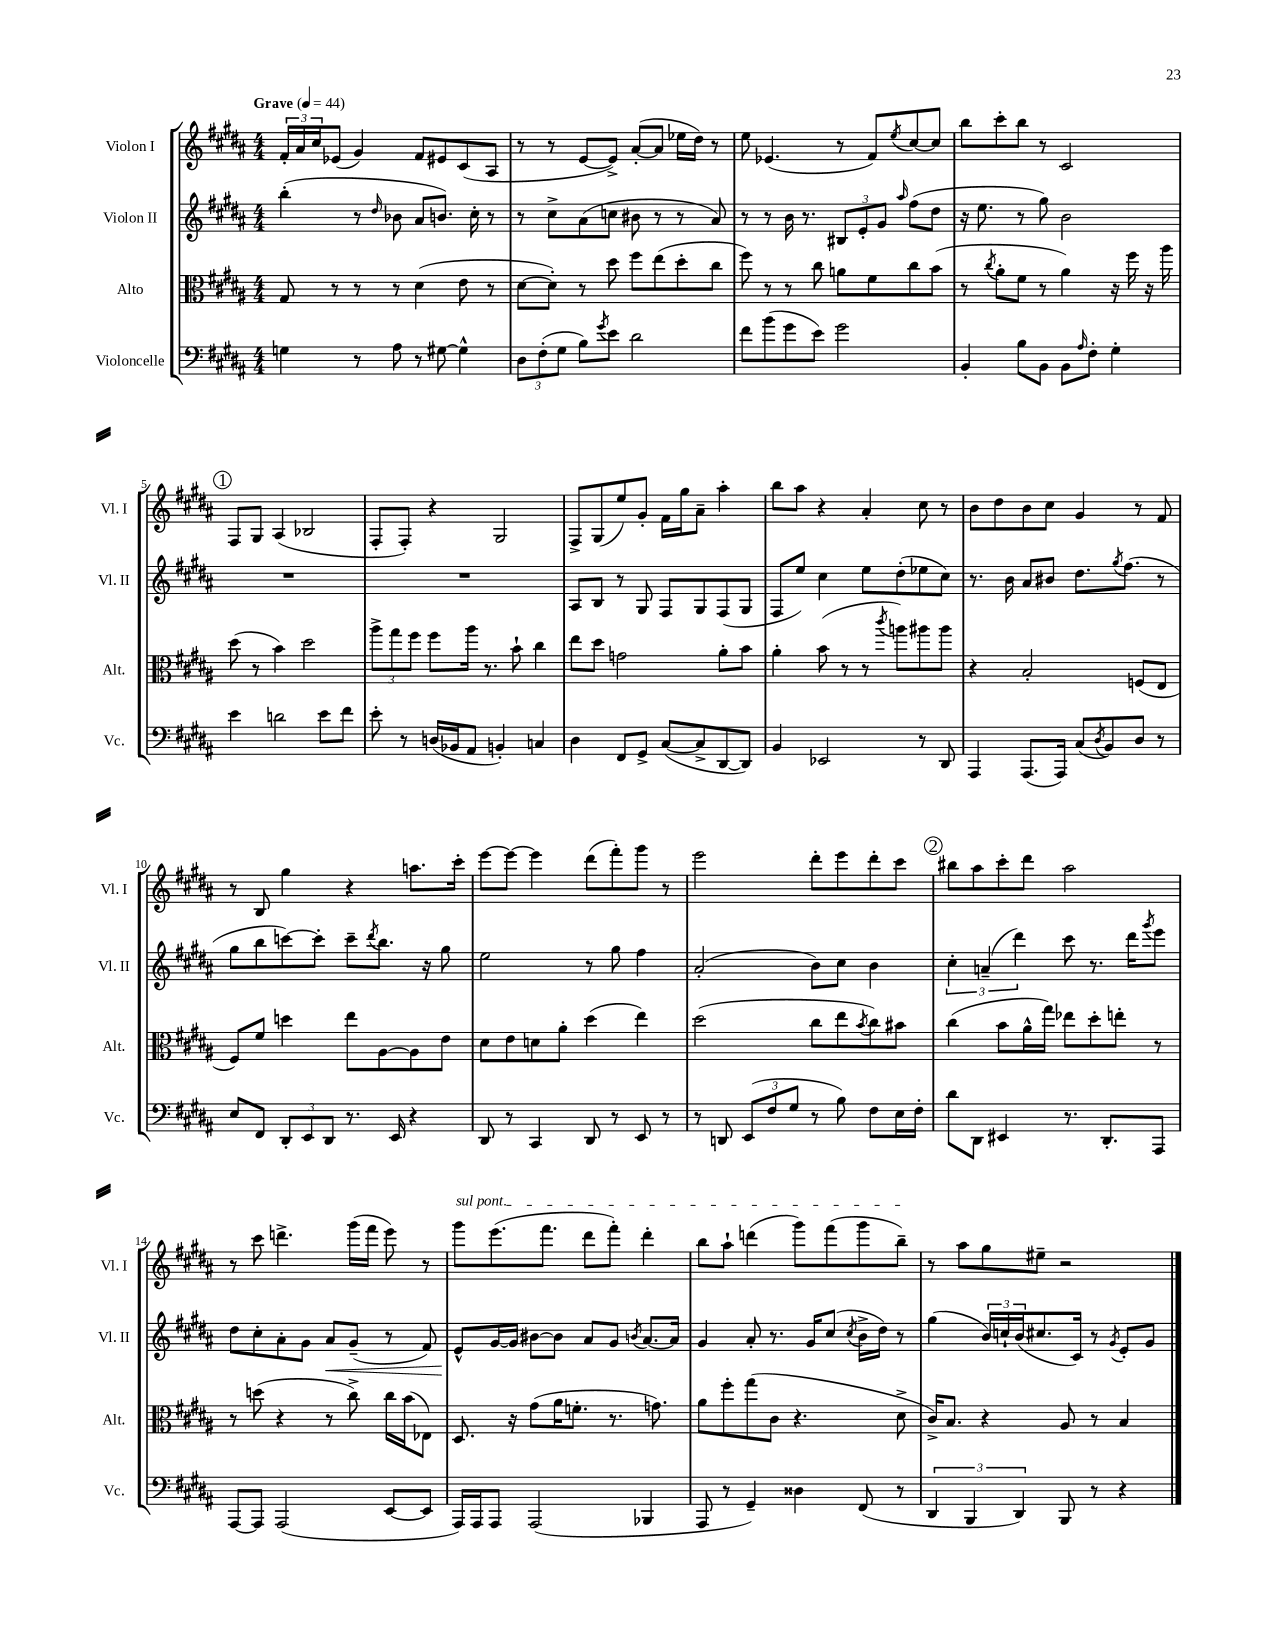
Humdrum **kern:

**kern	**kern	**kern	**kern
*staff4	*staff3	*staff2	*staff1
*clefF4	*clefC3	*clefG2	*clefG2
*k[f#c#g#d#a#]	*k[f#c#g#d#a#]	*k[f#c#g#d#a#]	*k[f#c#g#d#a#]
*M4/4	*M4/4	*M4/4	*M4/4
*MM44	*MM44	*MM44	*MM44
4G	8G#	(4bb'	24f#'
.	.	.	24a#
.	.	.	24cc#
.	8r	.	(8e-
8r	8r	8r	4g#)
.	.	16qqdd#	.
8A#	8r	8b-	.
8r	(4d#	8a#	8f#
[8G#	.	8.b)	8e#
4G#^^]	8e	.	(8c#
.	.	16cc#'	.
.	8r	8r	8A#
=	=	=	=
12D#	[8d#	8r	8r
(12F#'	.	.	.
.	8d#'])	8cc#^	8r
12G#	.	.	.
8B)	8r	(8a#	[8e
8qg#	.	.	.
8e	8dd#	8cc	8e^])
2d#	8ff#	8b#	([8a#'
.	(8ee	8r	8a#]
.	8dd#'	8r	16ee-
.	.	.	16dd#)
.	8cc#	8a#)	8r
=	=	=	=
8f#	8ff#)	8r	8ee
(8b	8r	8r	(4.e-
8g#	8r	16b	.
.	.	8.r	.
8e)	8cc#	.	.
2g#	8a	12B#	8r
.	.	12e'	.
.	8f#	.	8f#)
.	.	12g#	.
.	.	16qqaa#	8qee
.	8cc#	(8ff#	[8cc#
.	(8b	8dd#	8cc#]
=	=	=	=
4BB'	8r	16r	8bb
.	.	8.ee	.
.	8qcc#	.	.
.	8a#'	.	8ccc#'
8B	8f#	8r	8bb
8BB	8r	8gg#)	8r
8BB	4a#)	2b	2c#
16qqA#	.	.	.
8F#'	.	.	.
4G#'	16r	.	.
.	16ff#	.	.
.	16r	.	.
.	16aa#	.	.
=	=	=	=
4e	(8dd#	1r	8F#
.	8r	.	8G#
2d	4b)	.	(4A#
.	2dd#	.	2B-
8e	.	.	.
8f#	.	.	.
=	=	=	=
8e'	12aa#^	1r	8F#'
.	12gg#	.	.
8r	.	.	8F#')
.	12ff#	.	.
(16D	8ff#	.	4r
16BB-	.	.	.
8AA#	16aa#	.	.
.	8.r	.	.
4BB')	.	.	2G#
.	8b`	.	.
4C	4cc#	.	.
=	=	=	=
4D#	8ee	8A#	8F#^
.	8dd#	8B	(8G#
8FF#	2g	8r	8ee)
8GG#^	.	8G#	8g#'
([8C#	.	8F#	16f#
.	.	.	16gg#
8C#^]	.	8G#	8a#~
[8DD#	8a#'	(8F#	4aa#'
8DD#])	8b	8G#	.
=	=	=	=
4BB	4a#'	8F#	8bb
.	.	8ee)	8aa#
2EE-	(8b	4cc#	4r
.	8r	.	.
.	8r	8ee	4a#'
.	8qccc#	.	.
.	8aa)	(8dd#'	.
8r	8aa#	8ee-	8cc#
8DD#	8aa#	8cc#)	8r
=	=	=	=
4AAA#	4r	8.r	8b
.	.	.	8dd#
.	.	16b	.
(8.AAA#	2B'	8a#	8b
.	.	8b#	8cc#
16AAA#)	.	.	.
(8C#	.	8.dd#	4g#
8qD#	.	.	.
8BB)	.	.	.
.	.	8qgg#	.
.	.	(8.ff#	.
8D#	(8F	.	8r
8r	8E	8r	8f#
=	=	=	=
8E	8F#)	8gg#	8r
8FF#	8f#	8bb	8B
12DD#'	4dd	[8ccc)	4gg#
12EE	.	.	.
.	.	8ccc']	.
12DD#	.	.	.
8.r	8ee	8ccc~	4r
.	.	8qddd#	.
.	[8A#	8.bb	.
16EE	.	.	.
4r	8A#]	.	8.aa
.	.	16r	.
.	8e	8gg#	.
.	.	.	16ccc#'
=	=	=	=
8DD#	8d#	2ee	[8eee
8r	8e	.	8eee_
4CC#	8d	.	4eee]
.	8a#'	.	.
8DD#	(4dd#	8r	(8ddd#
8r	.	8gg#	8fff#')
8EE	4ee)	4ff#	8ggg#
8r	.	.	8r
=	=	=	=
8r	(2dd#	(2a#'	2eee
8DD	.	.	.
(12EE	.	.	.
12F#	.	.	.
12G#	.	.	.
8r	8cc#	8b)	8ddd#'
8B)	8ee	8cc#	8eee
.	8qb	.	.
8F#	8cc#)	4b	8ddd#'
16E	8b#	.	8ccc#
16F#'	.	.	.
=	=	=	=
8d#	(4cc#	6cc#'	8bb#
8DD#	.	.	8aa#
.	.	(6a~	.
4EE#	8b	.	8ccc#'
.	.	6ddd#)	.
.	16a#^^	.	8ddd#
.	16gg#)	.	.
8.r	8ee-	8ccc#	2aa#
.	8dd#'	8.r	.
8.DD#'	.	.	.
.	8ee'	.	.
.	.	16ddd#	.
.	.	8qggg#	.
8AAA#	8r	8eee	.
=	=	=	=
[8AAA#	8r	8dd#	8r
8AAA#]	(8dd	8cc#'	8ccc#
(2AAA#	4r	8a#'	4.ddd^
.	.	8g#	.
.	8r	8a#	.
.	8cc#^)	(8g#~	(16ggg#
.	.	.	16fff#
[8EE	16cc#	8r	8eee)
.	(16b	.	.
8EE]	8E-)	8f#)	8r
=	=	=	=
16AAA#)	8.D#	8e^^	8ggg#
16AAA#	.	.	.
8AAA#	.	[16g#	(8.eee
.	16r	16g#]	.
(2AAA#	(8g#	[8b#	.
.	.	.	8.fff#
.	16a#	8b#]	.
.	8.f'	.	.
.	.	8a#	8ddd#
.	8.r	8g#	8fff#')
.	.	8qb	.
4BBB-	.	[8.a#	4ddd#'
.	8.g)	.	.
.	.	16a#]	.
=	=	=	=
8AAA#	8a#	4g#	8bb
8r	8ff#'	.	8aa#`
4GG#~)	(8gg#	8a#'	(4ddd
.	8c#	8.r	.
4D##	4.r	.	8ggg#)
.	.	16g#	.
.	.	(8cc#	(8fff#
.	.	8qcc#	.
(8FF#	.	16b^	8ggg#
.	.	16dd#)	.
8r	8d#^	8r	8bb~)
=	=	=	=
6DD#	16c#^)	(4gg#	8r
.	8.B	.	.
.	.	.	8aa#
6BBB	.	.	.
.	4r	24b)	8gg#
.	.	24cc`	.
6DD#)	.	(24b	.
.	.	8.cc#	8ee#~
8BBB	8A#	.	2r
.	.	16c#)	.
8r	8r	8r	.
.	.	8qg#	.
4r	4B	8e'	.
.	.	8g#	.
==	==	==	==
*-	*-	*-	*-
